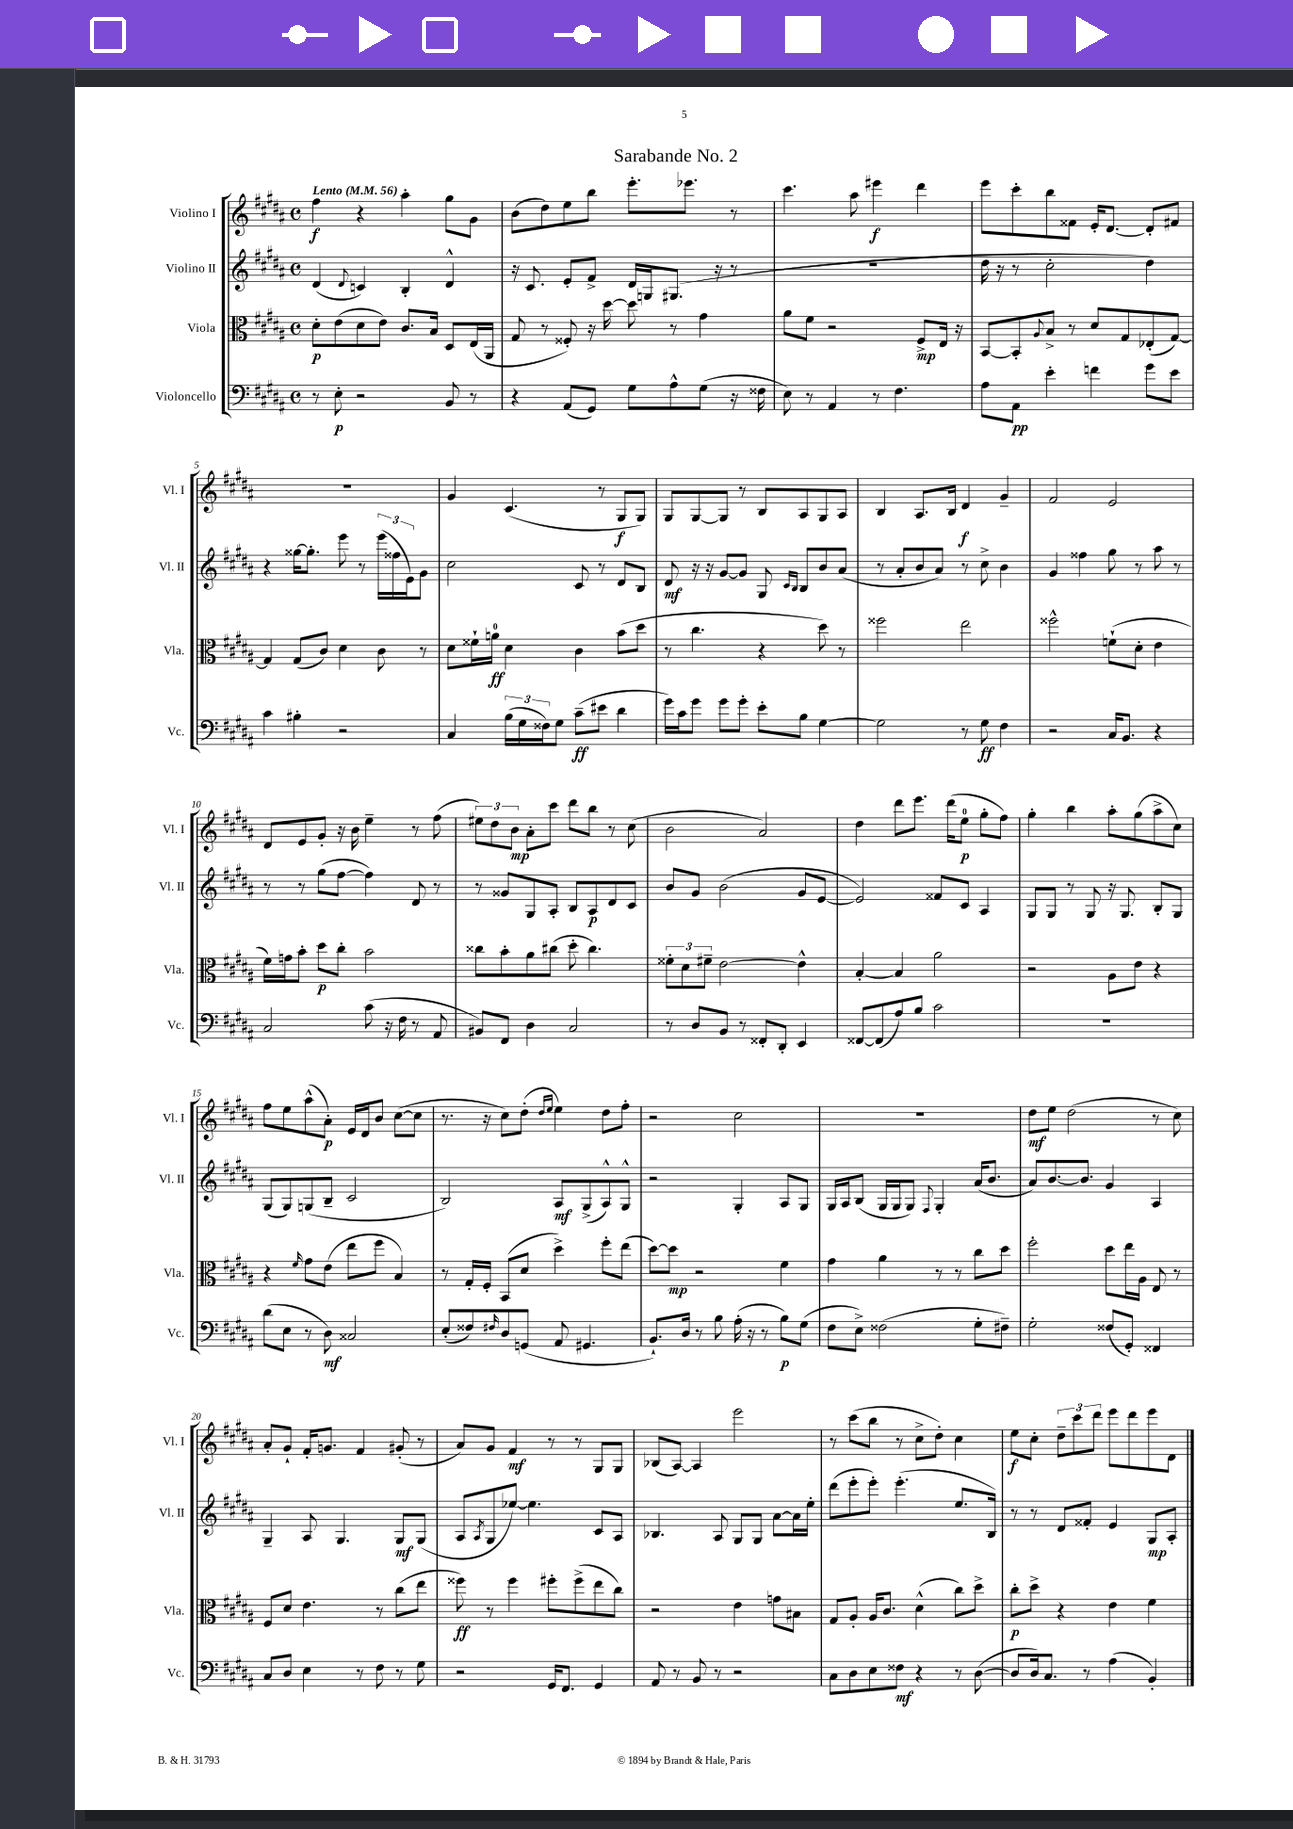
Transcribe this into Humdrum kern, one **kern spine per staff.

**kern	**kern	**kern	**kern
*staff4	*staff3	*staff2	*staff1
*clefF4	*clefC3	*clefG2	*clefG2
*k[f#c#g#d#a#]	*k[f#c#g#d#a#]	*k[f#c#g#d#a#]	*k[f#c#g#d#a#]
*M4/4	*M4/4	*M4/4	*M4/4
*met(c)	*met(c)	*met(c)	*met(c)
*MM56	*MM56	*MM56	*MM56
8r	8d#'\L	(4d#/	4ff#\
8E'\	(8e\	.	.
.	.	8qqd#/	.
2r	8d#\	4c/)	4r
.	8e\J)	.	.
.	8.c#/L	4B'/	4aa#'\
.	16B/Jk	.	.
8BB/	8D#/L	4d#^^/	8gg#\L
8r	(16E/L	.	8g#\J
.	16AA#/JJ	.	.
=	=	=	=
4r	8G#/	16r	(8b\L
.	.	8.c#/	.
.	8r	.	8dd#\)
(8AA#/L	8F##'/)	8e'/L	8ee\
8GG#/J)	16r	8f#^/J	8bb\J
.	[16dd#\	.	.
8G#\L	8dd#\]	16d#/LL	8.eee'\L
.	.	16G/J	.
8A#^^\	8r	(8.G#/J	.
.	.	.	8.eee-\J
(8G#\J	4g#\	.	.
.	.	16r	.
16r	.	8r	8r
16F##\	.	.	.
=	=	=	=
8E\)	8a#\L	1r	4.ccc#\
8r	8f#\J	.	.
4AA#/	2r	.	.
.	.	.	8aa#\
8r	.	.	4eee#\
4.F#\	.	.	.
.	8F#^/L	.	4ddd#\
.	16E/Jk	.	.
.	16r	.	.
=	=	=	=
8A#\L	[8BB/L	16dd#\	8eee\L
.	.	16r	.
8AA#\J	8BB'/]	8r	8ccc#'\
.	8qqA#/	.	.
4e'\	8B^/J	2cc#'\	8bb\
.	8r	.	8f##\J
4f\	8d#/L	.	16e'/LK
.	.	.	[8.d#/J
.	8G#/	.	.
8g#\L	(8E-'/	4dd#\)	8d#'/]L
8e\J	[8G#/J)	.	8f#/J
=	=	=	=
4c#\	4G#/]	4r	1r
4B#'\	(8G#/L	[16gg##\LK	.
.	.	8.gg##'\]J	.
.	8c#/J)	.	.
2r	4d#\	8eee\	.
.	.	8r	.
.	8c#\	(24eee\LL	.
.	.	24ff##\	.
.	.	24e\J)	.
.	8r	8g#\J	.
=	=	=	=
4C#/	8d#\L	2cc#\	4g#/
.	16f##`\L	.	.
.	16a\JJ	.	.
(24B\LL	4d#\	.	(4.c#/
24G#\	.	.	.
24F##\J)	.	.	.
8G#\J	.	.	.
(8c#~\L	4c#\	8c#/	.
8e#\J	.	8r	8r
4d#\	(8b\L	8d#/L	8G#/L
.	8dd#\J	8B/J	8G#/J)
=	=	=	=
16g#\LL)	8r	8d#/	8G#/L
16c#\J	.	.	.
8g#\J	4.cc#\	16r	[8G#/
.	.	16r	.
8g#\L	.	[8g#/L	8G#/]J
8g#'\J	.	8g#/]J	8r
8e'\L	4r	8G#/	8B/L
.	.	16qqc#/LL	.
.	.	16qqB/JJ	.
8B\J	.	8B/L	8A#/
[4G#\	8dd#\)	8b/	8G#/
.	8r	(8a#/J	8A#/J
=	=	=	=
2G#\]	2ff##\	8r	4B/
.	.	8a#'/L	.
.	.	8b/	8.A#/L
.	.	8a#/J)	.
.	.	.	16B/Jk
8r	2ee\	8r	4d#/
8G#\	.	8cc#^\	.
4F#\	.	4b\	4g#~/
=	=	=	=
2r	2ff##^^\	4g#/	2f#/
.	.	4ff##\	.
16C#/LK	(8f`\L	8gg#\	2e/
8.BB/J	.	.	.
.	8d#'\J	8r	.
4r	4e\	8aa#\	.
.	.	8r	.
=	=	=	=
2C#/	16f#\LL)	8r	8d#/L
.	16g\J	.	.
.	8b'\J	8r	8e/
.	8dd#\L	(8gg#\L	8g#'/J
.	8cc#'\J	[8ff#\J	16r
.	.	.	16b\
(8c#\	2b\	4ff#\])	4ee~\
16r	.	.	.
16F#\	.	.	.
8r	.	8d#/	8r
8AA#/	.	8r	(8ff#\
=	=	=	=
8BB#/L)	8cc##\L	8r	12ee#\L)
.	.	.	12dd#\
8FF#/J	8b'\	8g##/L	.
.	.	.	12b\J
4D#\	8a#\	8G#/	8a#'\L
.	(8cc#\J	8A#'/J	8ccc#\J
2C#/	8dd#'\	8B/L	8ddd#\L
.	4.cc#\)	8A#/	8bb\J
.	.	8d#/	8r
.	.	8c#/J	(8cc#\
=	=	=	=
8r	12f##'\L	8b/L	2b\
.	12d#\	.	.
8D#/L	.	8g#/J	.
.	12f#~\J	.	.
8BB/J	[2e\	(2b\	.
8r	.	.	.
8FF##'/L	.	.	2a#/)
8DD#'/J	.	.	.
4EE/	4e^^\]	8g#/L	.
.	.	[8e/J	.
=	=	=	=
[8FF##/L	[4B'/	2e/])	4dd#\
(8FF##/]	.	.	.
8A#/)	4B/]	.	8ddd#\L
8B/J	.	.	8.eee\J
2c#\	2a#\	8f##/L	.
.	.	.	(16ddd#\LK
.	.	8c#/J	8ee\J
.	.	4A#/	8gg#'\L
.	.	.	8ff#\J)
=	=	=	=
1r	2r	8G#/L	4gg#'\
.	.	8G#/J	.
.	.	8r	4bb\
.	.	8G#/	.
.	8A#\L	16r	8aa#'\L
.	.	8.G#/	.
.	8e\J	.	(8gg#\
.	4r	8B'/L	8aa#^\
.	.	8G#/J	8cc#\J)
=	=	=	=
(8d#\L	4r	(8G#/L	8ff#\L
8E\J	.	8G#/)	8ee\
.	16qqf#/	.	.
8r	8g#\L	(8G/	(8aa#^^\
8D#\)	(8e\J	8B~/J	8a#'\J)
2C##/	8ee\L	2c#/	16e/LL
.	.	.	16d#/J
.	8ff#\J	.	8b/J
.	4B/)	.	([8cc#\L
.	.	.	8cc#\]J
=	=	=	=
(8E'/L	8r	2B/)	8.r
8F##/)	16G#'/LL	.	.
.	16F#'/JJ	.	16r
16qqF#/	.	.	.
8D#/	(8BB/L	.	8cc#\L)
(8GG/J	8d#/J	.	(8dd#'\J
.	.	.	16qqdd#/LL
.	.	.	16qqee/JJ
8AA#/	4dd#^\)	8A#/L	4ee\)
4.GG#/	.	(8G#^/	.
.	8ff#'\L	8A#^^/)	8dd#\L
.	(8ee\J	8G#^^/J	8ff#'\J
=	=	=	=
8.BB`/L)	[8dd#\L)	2r	2r
.	8dd#\]J	.	.
16D#/Jk	.	.	.
8r	2r	.	.
8B\	.	.	.
(16A#'\	.	4G#'/	2cc#\
16r	.	.	.
8r	.	.	.
8B\L)	4f#\	8A#/L	.
(8G#\J	.	8G#/J	.
=	=	=	=
8F#\L	4g#\	16G#/LL	1r
.	.	16A#/J	.
8E^\J)	.	(8B/J	.
(2F##\	4a#\	16G#/LL	.
.	.	16G#/J	.
.	.	8G#/J)	.
.	.	8qqF#/	.
.	8r	4G#'/	.
.	8r	.	.
8G#'\L	8cc#\L	(16a#/LK	.
.	.	8.b/J	.
8F#~\J)	8dd#\J	.	.
=	=	=	=
2G#'\	2ff#'\	8a#/L)	8dd#\L
.	.	[8.b/	8ee\J
.	.	.	(2dd#\
.	.	8.b/]J	.
(8F##/L	8dd#\L	4g#/	.
8GG#'/J)	16ee\L	.	.
.	16A#\JJ	.	.
4FF##/	8E/	4A#/	8r
.	8r	.	8cc#\)
=	=	=	=
8C#/L	8F#/L	4G#~/	8a#'/L
8D#/J	8d#/J	.	8g#`/J
4E\	4.e\	8A#/	16f#'/LK
.	.	.	8.g/J
.	.	4.G#/	.
8r	.	.	4f#/
8F#\	8r	.	.
8r	(8cc#\L	8G#/L	(8g#'/
8G#\	8ee\J	(8G#/J	8r
=	=	=	=
2r	8ff##\)	8A#/L	8a#/L)
.	.	8qA#/	.
.	8r	8G#/	8g#/J
.	4ff##\	[8ee-/J)	4f#/
.	.	4.ee-\]	.
16GG#/LK	8ff#'\L	.	8r
8.FF#/J	.	.	.
.	(8ff#^\	.	8r
4GG#/	8ee\	8c#/L	8G#/L
.	8cc#\J)	8A#/J	8G#/J
=	=	=	=
8AA#/	2r	4.B-/	(8B-/L
8r	.	.	[8A#/J)
8BB/	.	.	4A#/]
8r	.	8A#/	.
2r	4e\	8G#/L	2eee\
.	.	8G#/J	.
.	8g\L	[8a#\L	.
.	8B#\J	16a#\]L	.
.	.	16ee'\JJ	.
=	=	=	=
8C#\L	8G#/L	(8ddd#\L	8r
8D#\	8A#'/J	8eee'\	(8ccc#\L
8E\	16A#/LK	8eee'\J)	8bb\J
.	8.c#/J	.	.
8F##\J	.	(4.eee'\	8r
4r	(4d#^^\	.	8cc#^\L
.	.	.	8dd#'\J)
8r	8cc#\L)	8.ee/L	4cc#\
([8D#\	8dd#^\J	.	.
.	.	16B/Jk)	.
=	=	=	=
8D#/]L	8cc#'\L	8r	8ee\L
16D#/k)	8dd#^\J	8r	8cc#'\J
8.C#/J	.	.	.
.	4r	8d#/L	12dd#~\L
.	.	.	12ccc#\
8r	.	8f##'/J	.
.	.	.	12ddd#\J
(4A#\	4e\	4e/	8eee\L
.	.	.	8ddd#\
4BB'/)	4f#\	8G#/L	8eee\
.	.	8A#'/J	8d#\J
==	==	==	==
*-	*-	*-	*-
